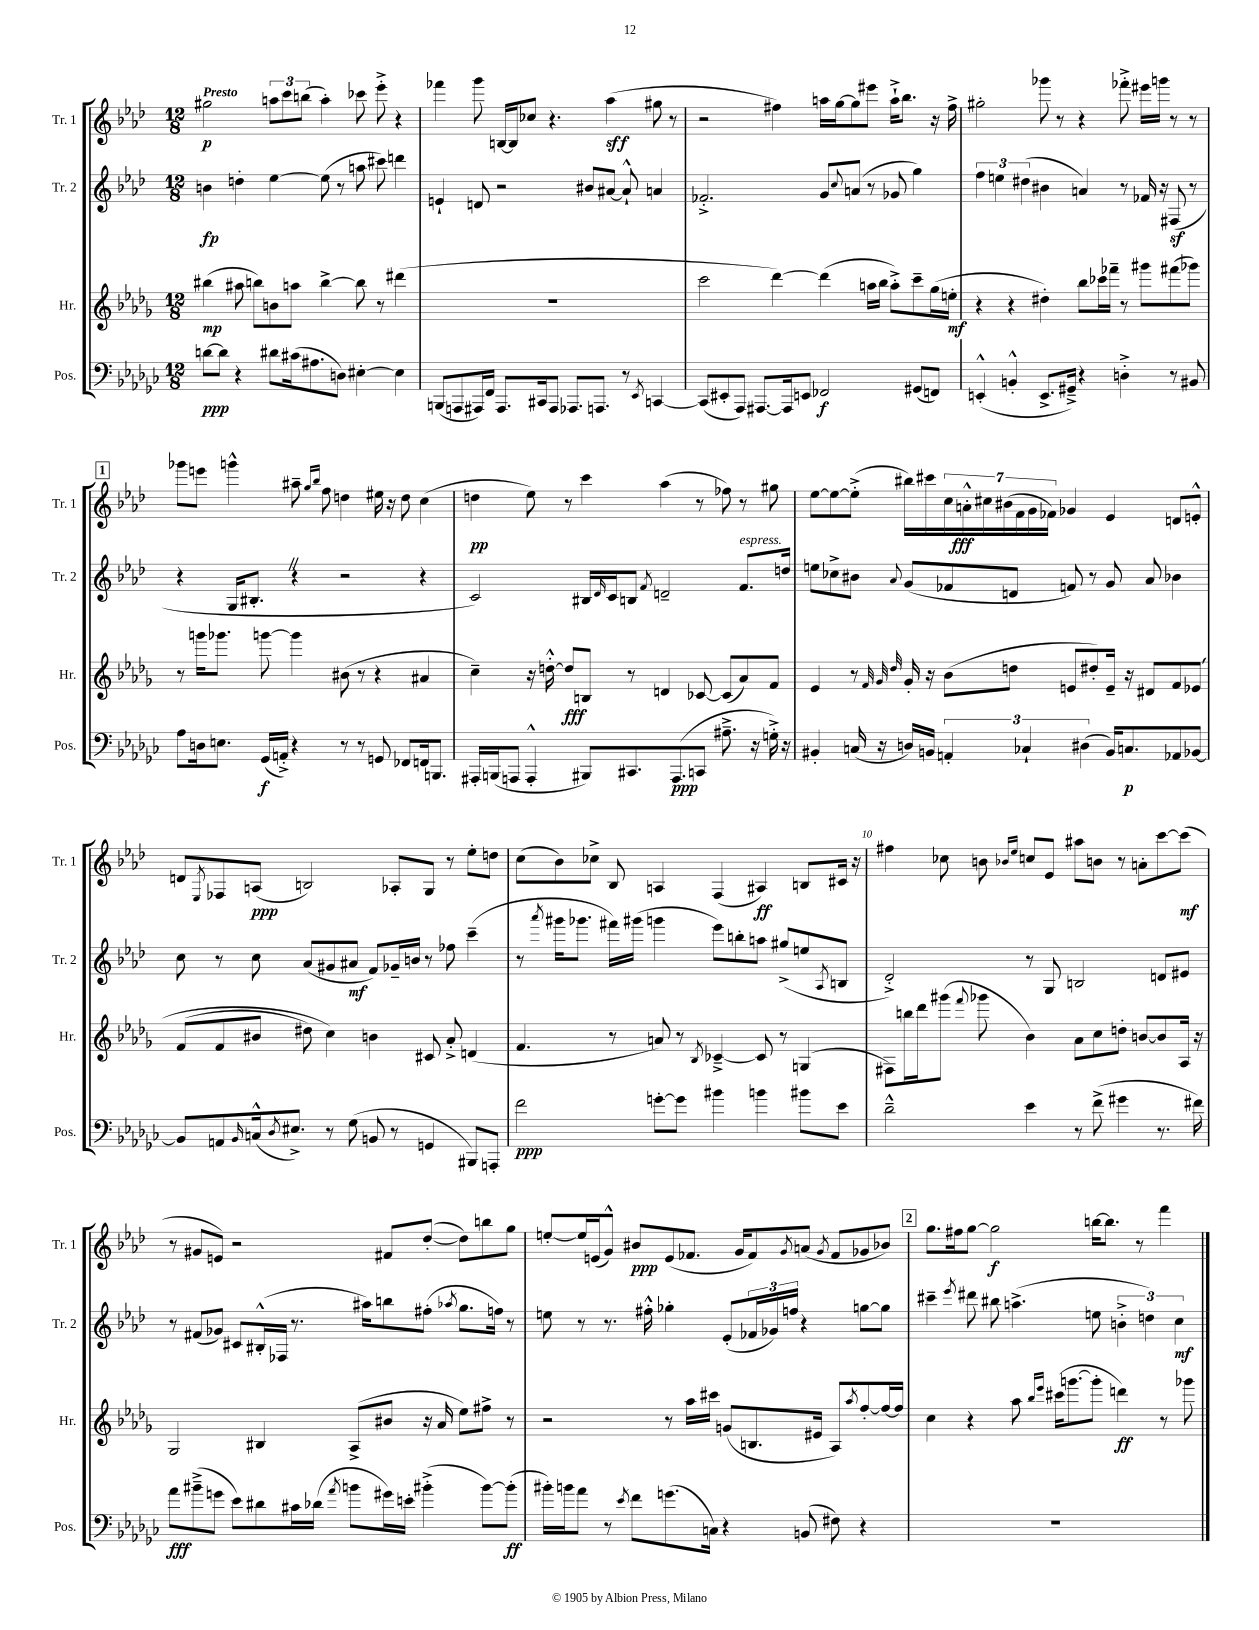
<<
\new StaffGroup <<
\new Staff = "s0" \with { instrumentName = "Tr. 1" shortInstrumentName = "Tr. 1" } {
    \clef treble \key aes \major \numericTimeSignature \time 12/8 \tempo "Presto"
    gis''2\p \tuplet 3/2 { a''8 c'''8 b''8( } a''4-.) ces'''8 ees'''8-.-> r4 |
    fes'''4 g'''8 b16~ b16 ces''8 r4. aes''4\sff( gis''8 r8 |
    r2 fis''4) a''16 g''16~ g''8 eis'''8 a''16-!-> bes''8. r16 fis''16-> |
    gis''2-. ges'''8 r8 r4 fes'''8-.-> eis'''16 g'''16 r8 r8 |
    \mark \markup { \box "1" } ges'''8 e'''8 g'''4-^ ais''8-- \grace { g''16 bes''16 } f''8 d''4 eis''16 r16 d''8 c''4( |
    d''4\pp ees''8) r8 c'''4 aes''4( r8 fes''8) r8 gis''8 |
    ees''8~ ees''8~ ees''8-.->( bis''16) cis'''16 \tuplet 7/4 { c''16 a'16-.-^\fff cis''16 bis'16( f'16 g'16 fes'16) } ges'4 ees'4 d'8 e'8-.-^ |
    d'8 \acciaccatura { ees8 } fes8 a8\ppp( b2) aes8-. g8 r8 ees''8-. d''8 |
    c''8( bes'8) ces''8-> bes8 a4 f4( ais4\ff) b8 cis'16 r16 |
    fis''4 ces''8 b'8 \grace { bes'16 ees''16 } c''8 ees'8 ais''8 b'8 r8 a'8-. c'''8~ c'''8\mf( |
    r8 gis'8 e'8) r2 fis'8 des''8~-.( des''8) b''8 g''8 |
    e''8~-. e''16 e'16( g'8-^) bis'8\ppp e'8( fes'8. g'16 fes'8) \acciaccatura { g'8 } a'8( \acciaccatura { g'8 } fes'8 ges'8 bes'8) |
    \mark \markup { \box "2" } g''8. fis''16 g''8~ g''2\f b''16~ b''8. r8 f'''4 \bar "|." |
}
\new Staff = "s1" \with { instrumentName = "Tr. 2" shortInstrumentName = "Tr. 2" } {
    \clef treble \key aes \major \numericTimeSignature \time 12/8
    b'4\fp d''4-. ees''4~ ees''8( r8 a''8 cis'''8) d'''4 |
    e'4-! d'8 r2 bis'8 ais'8~ ais'8-!-^ a'4 |
    fes'2.-.-> g'8 \appoggiatura { c''8 } a'8( r8 ges'8 g''4) |
    \tuplet 3/2 { f''4 e''4 dis''4( } bis'4 a'4) r8 fes'16 r16 fis8\sf( r8 |
    \mark \markup { \box "1" } r4 g16 bis8.-. \once \override BreathingSign.text = \markup { \musicglyph "scripts.caesura.straight" } \breathe r4 r2 r4 |
    c'2) bis16 \grace { des'16 } c'16 b8 \acciaccatura { f'8 } d'2-- f'8.^\markup { \italic "espress." } d''16 |
    e''8 ces''8-> bis'8 \appoggiatura { aes'8 } g'8( fes'8 d'8 f'8) r8 g'8 aes'8 bes'4 |
    c''8 r8 c''8 aes'8( gis'8 ais'8\mf f'8) ges'16-- b'16 r8 fes''8 c'''4--( |
    r8 \acciaccatura { aes'''8 } gis'''16 ges'''8. fis'''16) gis'''16( g'''4 ees'''8) b''8-. a''8 gis''8->( e''8 \acciaccatura { aes8 } b8 |
    des'2-.->) r8 g8 b2 d'8 eis'8 |
    r8 fis'8( ges'8) cis'8 bis16-.-^( fes16 r8. ais''16) b''8 fis''8-.( \acciaccatura { aes''8 } g''8. f''16) r8 |
    e''8 r8 r8. fis''16-.-^ ges''4-. ees'8-.( \tuplet 3/2 { fes'16 ges'16) f''16 } r4 g''8~ g''8 |
    \mark \markup { \box "2" } cis'''4-- \acciaccatura { ees'''8 } dis'''8 bis''8 a''4.->( e''8 \tuplet 3/2 { b'4-.-> d''4) c''4\mf } \bar "|." |
}
\new Staff = "s2" \with { instrumentName = "Hr." shortInstrumentName = "Hr." } {
    \clef treble \key des \major \numericTimeSignature \time 12/8
    bis''4\mp( ais''8 b''8) b'8 a''8 b''4~-> b''8 r8 dis'''4( |
    R1. |
    c'''2 des'''4~) des'''4( a''16 bes''16 a''8-.->) c'''8-- ges''16( e''16-.\mf |
    r4 r4 dis''4-.) bes''8 ces'''16 fes'''16-- r8 gis'''8 fis'''8( ges'''8) |
    \mark \markup { \box "1" } r8 g'''16 ges'''8. g'''8~ g'''4 bis'8( r8 r4 ais'4 |
    c''4--) r16 d''16~-.-^ d''8\fff b8 r8 d'4 ces'8~ ces'8( aes'8) f'8 |
    ees'4 r8 \grace { f'32 ges'32 des''32 } ges'16-. r16 bes'8( d''8 e'8 dis''8-.) e'16-- r16 dis'8 f'8 ees'8\( |
    f'8( f'8 bis'8 dis''8) c''4\) b'4 cis'8 aes'8-.-> d'4( |
    f'4. r8 a'8) r8 \acciaccatura { bes8 } ces'4~---> ces'8 r8 g4( |
    fis8) b''16 des'''16 gis'''8( \appoggiatura { f'''8 } ges'''8 bes'4) aes'8 c''8 d''8-. b'8~ b'8 aes16 r16 |
    ges2 bis4 aes8->( bis'8 r16 aes'16 ees''8) fis''8-> r8 |
    r2 r8 aes''16 cis'''16 g'8( b8. eis'16 aes8) \acciaccatura { aes''8 } f''8~-. f''16~ f''16 |
    \mark \markup { \box "2" } c''4 r4 aes''8 \grace { bes''16 ees'''16 } cis'''16( g'''8.~ g'''8-. d'''4\ff) r8 ges'''8 \bar "|." |
}
\new Staff = "s3" \with { instrumentName = "Pos." shortInstrumentName = "Pos." } {
    \clef bass \key ges \major \numericTimeSignature \time 12/8
    d'8~\ppp d'8 r4 dis'8 cis'16( ais8. d8) eis4~-. eis4 |
    b,,8( a,,8 ais,,16) f,16 ais,,8. cis,16 ais,,8 aes,,8. a,,8. r8 \acciaccatura { ees,8 } c,4~ |
    c,8( eis,8-. aes,,8) ais,,8.~ ais,,16 e,8 fes,2\f gis,8( f,8) |
    e,4-.-^( b,4-.-^ e,8.-> gis,16--->) r4 d4-.-> r8 bis,8 |
    \mark \markup { \box "1" } aes8 d16 e8. ges,16\f( a,16-.->) r4 r8 r8 g,8 fes,8 f,16 b,,8. |
    ais,,16-. b,,16( a,,8 a,,4-.-^ bis,,8) cis,8. a,,8.\ppp( c,8 ais8.---> r16 g16-.->) r16 |
    bis,4-. c16( r16 d16) b,16 \tuplet 3/2 { a,4-. ces4-! dis4( } b,16) c8.\p aes,8 bes,8~ |
    bes,8 a,8 \grace { bes,16 } c16-^( \acciaccatura { des8 } eis8.->) r8 ges8( b,8 r8 g,4 bis,,8) a,,8-. |
    f'2\ppp g'8~-. g'8 bis'4 b'4 bis'8 ees'8 |
    des'2---^ ees'4 r8 f'8->( gis'4 r8. fis'16) |
    aes'8\fff bis'8--->( g'8 ees'8) dis'8 cis'16 des'16( \acciaccatura { aes'8 } b'8 gis'16) e'16-. bis'4-.->( bis'8~) bis'8-.\ff( |
    bis'16-.) b'16 aes'8 r8 \acciaccatura { ees'8 } f'8 g'8.( c16) r4 b,8( fis8) r4 |
    \mark \markup { \box "2" } R1. \bar "|." |
}
>>
>>
\layout { \context { \Score \override BarNumber.break-visibility = ##(#f #t #t) barNumberVisibility = #(every-nth-bar-number-visible 5) } }
